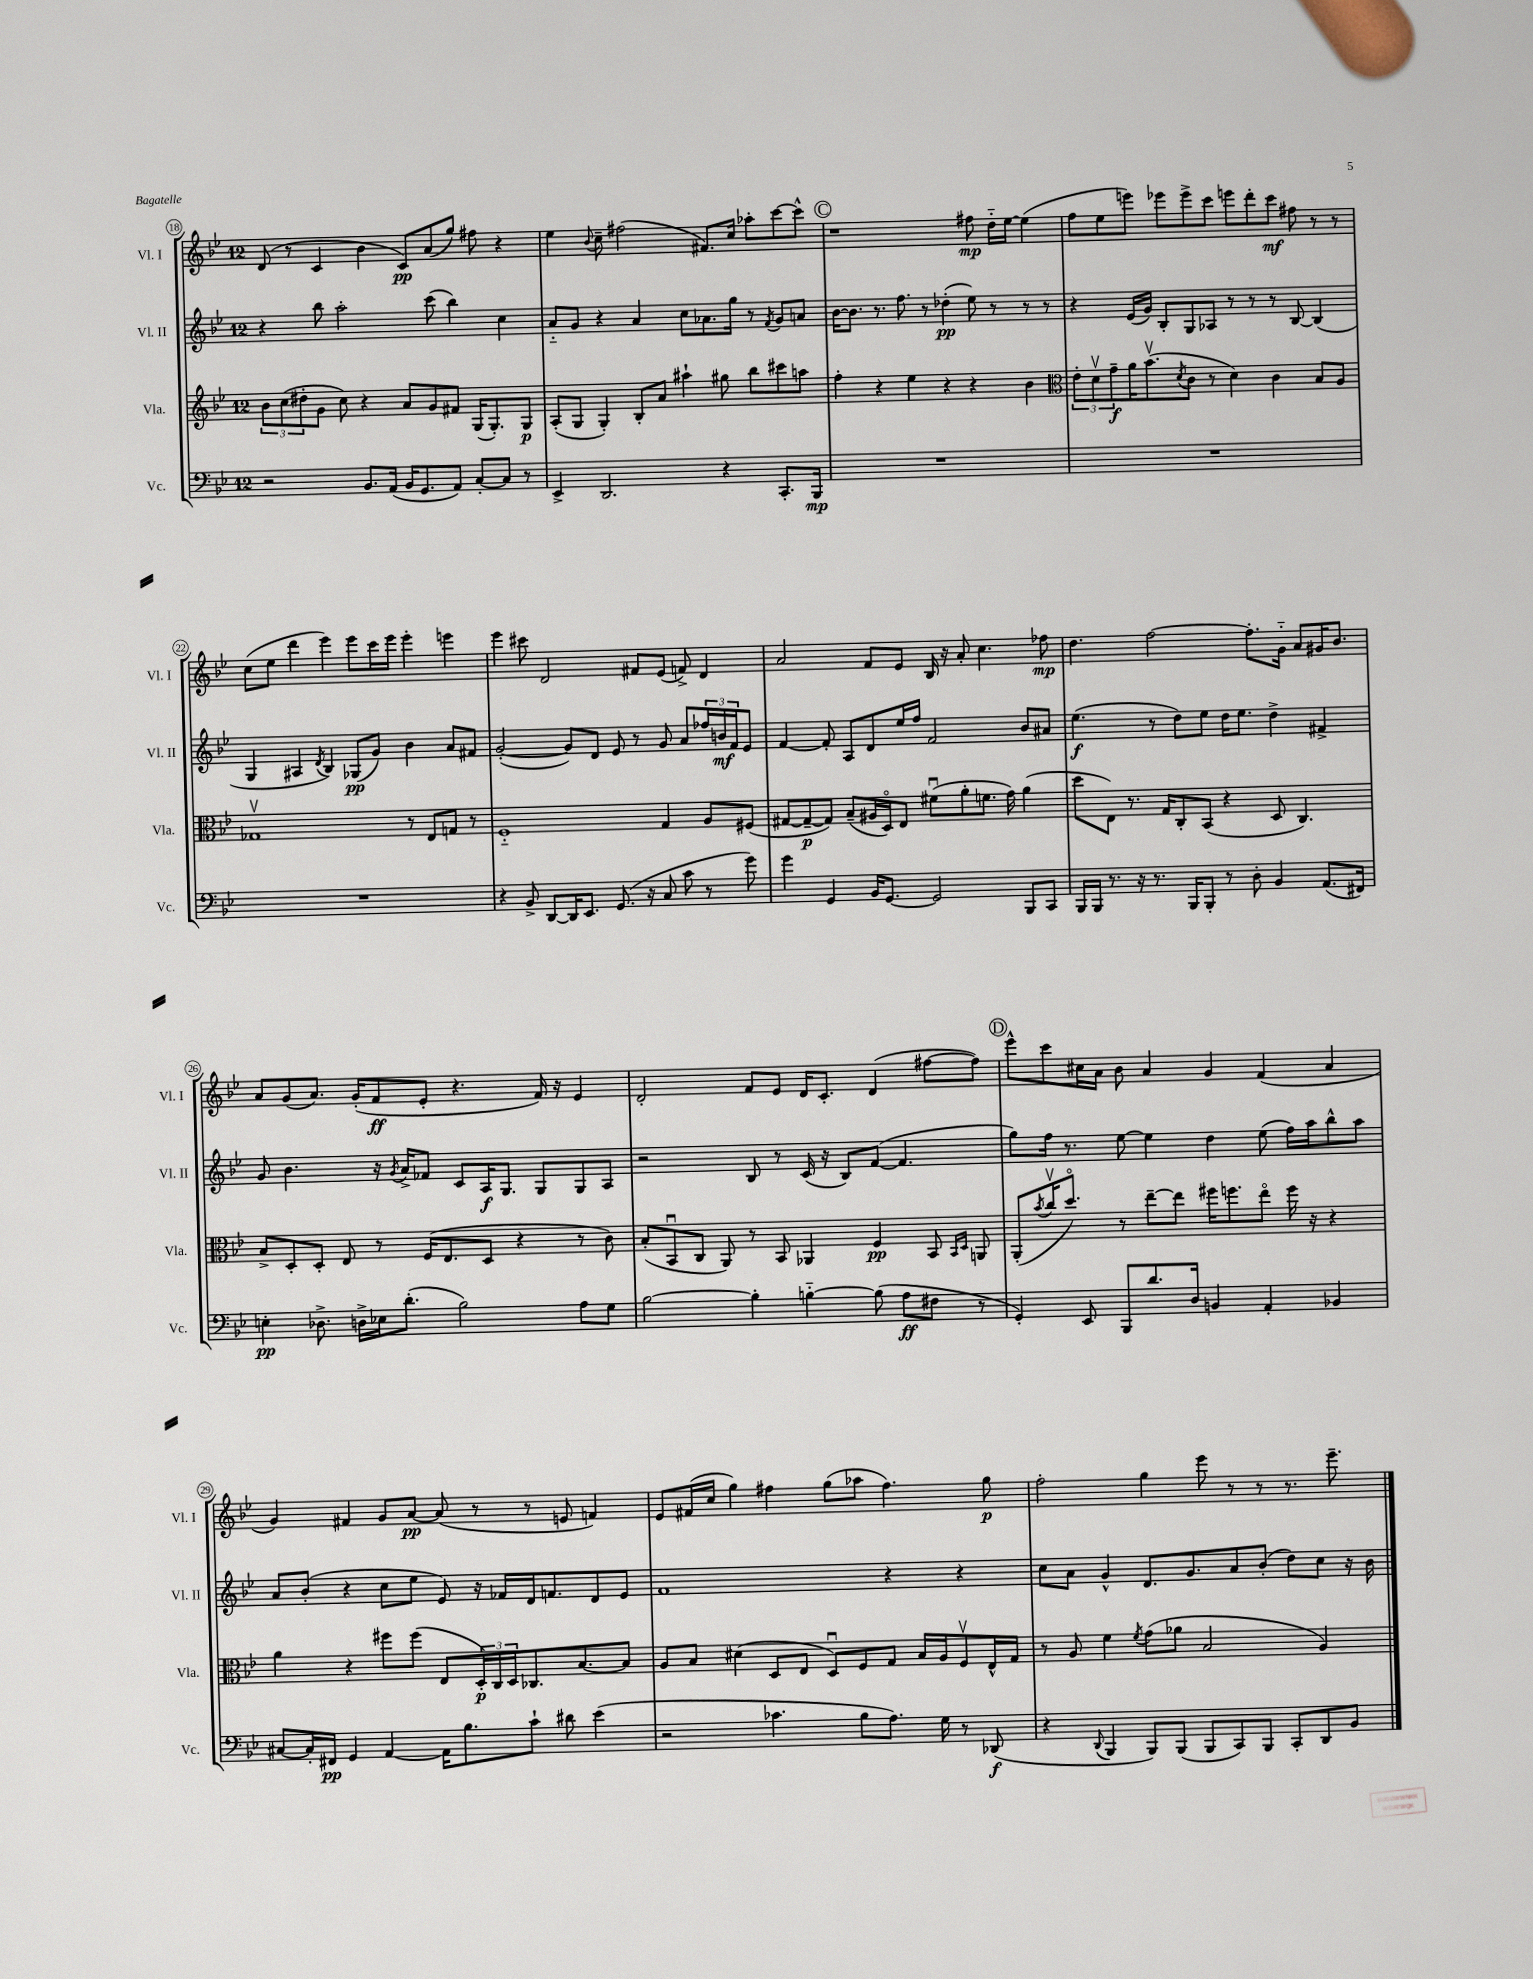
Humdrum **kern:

**kern	**dynam	**kern	**dynam	**kern	**dynam	**kern	**dynam
*part4	*part4	*part3	*part3	*part2	*part2	*part1	*part1
*staff4	*staff4	*staff3	*staff3	*staff2	*staff2	*staff1	*staff1
*I"Vc.	*	*I"Vla.	*	*I"Vl. II	*	*I"Vl. I	*
*I'Vc.	*	*I'Vla.	*	*I'Vl. II	*	*I'Vl. I	*
*clefF4	*	*clefG2	*	*clefG2	*	*clefG2	*
*k[b-e-]	*	*k[b-e-]	*	*k[b-e-]	*	*k[b-e-]	*
*M12/8	*	*M12/8	*	*M12/8	*	*M12/8	*
=18	=18	=18	=18	=18	=18	=18	=18
2r	.	12b-\L	.	4r	.	(8d/	.
.	.	(12cc\	.	.	.	.	.
.	.	.	.	.	.	8r	.
.	.	12dd#X'\	.	.	.	.	.
.	.	8g\J	.	8bb-\	.	4c/	.
.	.	8cc\)	.	2aa'\	.	.	.
8.BB-/L	.	4r	.	.	.	4b-\	.
(16AA/Jk	.	.	.	.	.	.	.
16BB-/KL	.	8a/L	.	.	.	8c/L)	pp
8.GG/	.	.	.	.	.	.	.
.	.	8g/	.	(8ccc\	.	(8a/	.
8AA/J)	.	8f#X/J	.	4bb-\)	.	8gg/J)	.
[8C'/L	.	(16G/KL	.	.	.	8ff#X\	.
.	.	8.G'/)	.	.	.	.	.
8C/J]	.	.	.	4cc\	.	4r	.
8r	.	8G/J	p	.	.	.	.
=19	=19	=19	=19	=19	=19	=19	=19
4EE-^/	.	(8A'/L	.	8a/L	.	4ee-\	.
.	.	8G/J	.	8g/J	.	.	.
.	.	.	.	.	.	8qqb-/	.
2.DD/	.	4G'/)	.	4r	.	8cc~\	.
.	.	.	.	.	.	(2ff#X\	.
.	.	8B-'/L	.	4a/	.	.	.
.	.	8a/J	.	.	.	.	.
.	.	4aa#X`\	.	8cc\L	.	.	.
.	.	.	.	8.a-X\	.	8.f#X/L)	.
4r	.	8gg#X\	.	.	.	.	.
.	.	.	.	16gg\Jk	.	16cc/Jk	.
.	.	8bb-\L	.	8r	.	8aa-X'\L	.
.	.	.	.	8qf/	.	.	.
8.CC'/L	.	8ccc#X\	.	8g/L	.	[8ccc\	.
.	.	8aan\J	.	8an/J	.	8ccc^^\J]	.
16BBB-/Jk	mp	.	.	.	.	.	.
!!LO:REH:place=s1:t=C
=20	=20	=20	=20	=20	=20	=20	=20
1.r	.	4ff'\	.	[16b-\KL	.	1r	.
.	.	.	.	8.b-\J]	.	.	.
.	.	4r	.	8.r	.	.	.
.	.	.	.	8.ff\	.	.	.
.	.	4ee-\	.	.	.	.	.
.	.	.	.	8r	.	.	.
.	.	4r	.	(4dd-X'\	pp	.	.
.	.	4r	.	8ee-\)	.	8ff#X\	mp
.	.	.	.	8r	.	16dd\LL	.
.	.	.	.	.	.	[16ee-\JJ	.
.	.	4b-\	.	8r	.	(4ee-\]	.
.	.	.	.	8r	.	.	.
=21	=21	=21	=21	=21	=21	=21	=21
*	*	*clefC3	*	*	*	*	*
1.r	.	12e-'\L	.	4r	.	8ff\L	.
.	.	12dv\	.	.	.	.	.
.	.	.	.	.	.	8ee-\	.
.	.	12g~\	f	.	.	.	.
.	.	16a\K	.	(16e-/LL	.	8eeen\J)	.
.	.	(8.b-v\	.	16g/JJ)	.	.	.
.	.	.	.	8B-'/L	.	8eee-X\L	.
.	.	8qd/	.	.	.	.	.
.	.	8c\J	.	8G/	.	8eee-^\	.
.	.	8r	.	8A-X/J	.	8ccc\J	.
.	.	4d\)	.	8r	.	8eeen\L	.
.	.	.	.	8r	.	8ddd'\	.
.	.	4c\	.	8r	.	8ccc\J	mf
.	.	.	.	[8B-/	.	8ff#X\	.
.	.	8B-/L	.	(4B-/]	.	8r	.
.	.	8A/J	.	.	.	8r	.
!!LO:LB:g=z
=22	=22	=22	=22	=22	=22	=22	=22
1.r	.	1G-Xv	.	4G/	.	(8cc\L	.
.	.	.	.	.	.	8ee-\J	.
.	.	.	.	4A#X/	.	4ddd\	.
.	.	.	.	8qd/	.	.	.
.	.	.	.	4B-/)	.	4eee-\)	.
.	.	.	.	(8G-X/L	pp	8eee-\L	.
.	.	.	.	8g/J)	.	16ccc\L	.
.	.	.	.	.	.	16eee-\JJ	.
.	.	8r	.	4b-\	.	4eee-'\	.
.	.	8E-/L	.	.	.	.	.
.	.	8Gn/J	.	8a/L	.	4eeen\	.
.	.	8r	.	8f#X/J	.	.	.
=23	=23	=23	=23	=23	=23	=23	=23
4r	.	1F	.	([2g'/	.	4eee-\	.
8BB-^/	.	.	.	.	.	8ccc#X\	.
[8DD/L	.	.	.	.	.	2d/	.
16DD/K]	.	.	.	8g/L])	.	.	.
8.EE-/J	.	.	.	.	.	.	.
.	.	.	.	8d/J	.	.	.
(8.GG/	.	.	.	8e-/	.	.	.
.	.	.	.	8r	.	8f#X/L	.
16r	.	.	.	.	.	.	.
8C/	.	4G/	.	8g/	.	(8e-/J	.
8c\	.	.	.	8a/L	.	8fn^/)	.
8r	.	8A/L	.	24ff-X/L	.	4d/	.
.	.	.	.	24bn/	mf	.	.
.	.	.	.	24f/J	.	.	.
8g\)	.	(8F#X/J	.	8e-/J	.	.	.
=24	=24	=24	=24	=24	=24	=24	=24
4g\	.	[8G#X/L	.	[4f/	.	2a/	.
.	.	8G#~/_	p	.	.	.	.
4GG/	.	8G#/J])	.	8f'/]	.	.	.
.	.	(8B-~/L	.	8A/L	.	.	.
16BB-/KL	.	16A#X/L	.	8d/	.	8f/L	.
[8.GG/J	.	16D/J)	.	.	.	.	.
.	.	8E-/J	.	16ee-/L	.	8e-/J	.
.	.	.	.	16ff/JJ	.	.	.
2GG/]	.	(8f#Xu\L	.	2f/	.	16B-/	.
.	.	.	.	.	.	16r	.
.	.	8a'\	.	.	.	8a'/	.
.	.	8.fn\J	.	.	.	4.cc\	.
.	.	16g\)	.	.	.	.	.
8BBB-/L	.	(4a\	.	8b-/L	.	.	.
8CC/J	.	.	.	8a#X/J	.	8ff-X\	mp
=25	=25	=25	=25	=25	=25	=25	=25
16BBB-/LL	.	8dd\L	.	(4.ee-\	f	4.dd\	.
16BBB-/JJ	.	.	.	.	.	.	.
8.r	.	8E-\J)	.	.	.	.	.
.	.	8.r	.	.	.	.	.
16r	.	.	.	.	.	.	.
8.r	.	.	.	8r	.	[2ff\	.
.	.	16G/KL	.	.	.	.	.
.	.	8C'/	.	8dd\L)	.	.	.
16BBB-/KL	.	.	.	.	.	.	.
8BBB-'/J	.	(8BB-/J	.	8ee-\J	.	.	.
8r	.	4r	.	16dd\KL	.	.	.
.	.	.	.	8.ee-\J	.	.	.
8D'\	.	.	.	.	.	8.ff'\L]	.
4BB-/	.	8D/	.	4dd^\	.	.	.
.	.	.	.	.	.	16g\Jk	.
.	.	4.C/)	.	.	.	8a/L	.
(8.AA/L	.	.	.	4f#X^/	.	16g#X/K	.
.	.	.	.	.	.	8.b-/J	.
16FF#X/Jk)	.	.	.	.	.	.	.
!!LO:LB:g=z
=26	=26	=26	=26	=26	=26	=26	=26
4En'\	pp	8B-^/L	.	8g/	.	8a/L	.
.	.	8D'/	.	4.b-\	.	(8g/	.
8.D-X^\	.	8D'/J	.	.	.	8.a/J)	.
.	.	8E-/	.	.	.	.	.
16Dn^\LL	.	.	.	.	.	(16g'/KL	.
16E-X\J	.	8r	.	16r	.	8f/	ff
.	.	.	.	8qg/	.	.	.
(8.d'\J	.	.	.	16a^/KL	.	.	.
.	.	(16F/KL	.	8f-X/J	.	8e-'/J	.
.	.	8.E-/	.	.	.	.	.
2B-\)	.	.	.	8c/L	.	4.r	.
.	.	8D/J	.	16A/K	f	.	.
.	.	.	.	8.G/J	.	.	.
.	.	4r	.	.	.	.	.
.	.	.	.	8G/L	.	16f/)	.
.	.	.	.	.	.	16r	.
8A\L	.	8r	.	8G/	.	4e-/	.
8G\J	.	8c\)	.	8A/J	.	.	.
=27	=27	=27	=27	=27	=27	=27	=27
[2B-\	.	(8B-'/L	.	2r	.	2d'/	.
.	.	8BB-u/	.	.	.	.	.
.	.	8C/J	.	.	.	.	.
.	.	8AA/)	.	.	.	.	.
4B-'\]	.	8r	.	8B-/	.	8f/L	.
.	.	8BB-/	.	8r	.	8e-/J	.
[4Bn\	.	4AA-X/	.	(16c/	.	16d/KL	.
.	.	.	.	16r	.	8.c'/J	.
.	.	.	.	8B-/L)	.	.	.
(8B\]	.	4F/	pp	([8f/J	.	(4d/	.
8A\L	ff	.	.	4.f/]	.	.	.
8F#X\J	.	8BB-/	.	.	.	[8ff#X\L	.
.	.	16qqBB-/LL	.	.	.	.	.
.	.	16qqD/JJ	.	.	.	.	.
8r	.	8AAn/	.	.	.	8ff#\J])	.
!!LO:REH:place=s1:t=D
=28	=28	=28	=28	=28	=28	=28	=28
4GG'/)	.	(8AA'/L	.	8gg\L)	.	8eee-^^\L	.
.	.	8qb-/	.	.	.	.	.
.	.	16ccv/K	.	16ff\Jk	.	8ccc\	.
.	.	8.dd/J)	.	8.r	.	.	.
8EE-/	.	.	.	.	.	16cc#X\L	.
.	.	.	.	.	.	16a\JJ	.
8BBB-/L	.	8r	.	[8ee-\	.	8b-\	.
8.d/	.	[8ee-~\L	.	4ee-\]	.	4a/	.
.	.	8ee-\J]	.	.	.	.	.
16D/Jk	.	.	.	.	.	.	.
4BBn/	.	16ff#X\KL	.	4dd\	.	4g/	.
.	.	8.ffn\	.	.	.	.	.
4AA'/	.	8ee-\J	.	(8ee-\	.	(4f/	.
.	.	16ff\	.	16ff\LL)	.	.	.
.	.	16r	.	16aa\J	.	.	.
4BB-X/	.	4r	.	8bb-^^\	.	4a/	.
.	.	.	.	8aa\J	.	.	.
!!LO:LB:g=z
=29	=29	=29	=29	=29	=29	=29	=29
[8C#X/L	.	4a\	.	8a/L	.	4g/)	.
16C#'/L]	.	.	.	(8b-'/J	.	.	.
16FF#X/JJ	pp	.	.	.	.	.	.
4GG/	.	4r	.	4r	.	4f#X/	.
[4AA/	.	8ff#X\L	.	8cc\L	.	8g/L	.
.	.	(8ff#\J	.	8ee-\J	.	[8a/J	pp
16AA\KL]	.	8E-/L	.	8e-/)	.	(8a/]	.
8.B-\	.	.	.	.	.	.	.
.	.	24D'/L)	p	16r	.	8r	.
.	.	24C/	.	.	.	.	.
.	.	.	.	16f-X/LL	.	.	.
.	.	24D/J	.	.	.	.	.
8c`\J	.	8.C-X/	.	16d/J	.	8r	.
.	.	.	.	8.fn/	.	.	.
8d#X\	.	.	.	.	.	8en/	.
.	.	[8.B-/	.	.	.	.	.
(4e-\	.	.	.	8d/	.	4fn/)	.
.	.	8B-/J]	.	8e-/J	.	.	.
=30	=30	=30	=30	=30	=30	=30	=30
2r	.	8A/L	.	1f	.	8e-/L	.
.	.	8B-/J	.	.	.	(16f#X/L	.
.	.	.	.	.	.	16cc/JJ	.
.	.	(4d#X\	.	.	.	4gg\)	.
4.c-X\	.	8D/L	.	.	.	4ff#X\	.
.	.	8E-/J	.	.	.	.	.
.	.	8Du/L)	.	.	.	(8gg\L	.
8B-\L	.	8F/	.	.	.	8aa-X\J	.
8.A\J)	.	8G/J	.	4r	.	4.ff#\)	.
.	.	16B-/LL	.	.	.	.	.
16G\	.	16A/J	.	.	.	.	.
8r	.	8Fv/	.	4r	.	.	.
(8DD-X/	f	16E-^^/L	.	.	.	8gg\	p
.	.	16G/JJ	.	.	.	.	.
=31	=31	=31	=31	=31	=31	=31	=31
4r	.	8r	.	8cc\L	.	2ff'\	.
.	.	8A/	.	8a\J	.	.	.
8qqDD/	.	.	.	.	.	.	.
4BBB-/	.	4f\	.	4g^^/	.	.	.
.	.	8qf/	.	.	.	.	.
8BBB-/L)	.	(8g\L	.	8.d/L	.	4gg\	.
(8BBB-/J	.	8a-X\J	.	.	.	.	.
.	.	.	.	8.g/	.	.	.
8BBB-/L	.	2B-/	.	.	.	8eee-\	.
8CC/)	.	.	.	8a/	.	8r	.
8BBB-/J	.	.	.	(8b-'/J	.	8r	.
8CC'/L	.	.	.	8dd\L)	.	8.r	.
8DD/	.	4A/)	.	8cc\J	.	.	.
.	.	.	.	.	.	8.eee-~\	.
8BB-/J	.	.	.	16r	.	.	.
.	.	.	.	16b-\	.	.	.
==	==	==	==	==	==	==	==
*-	*-	*-	*-	*-	*-	*-	*-
